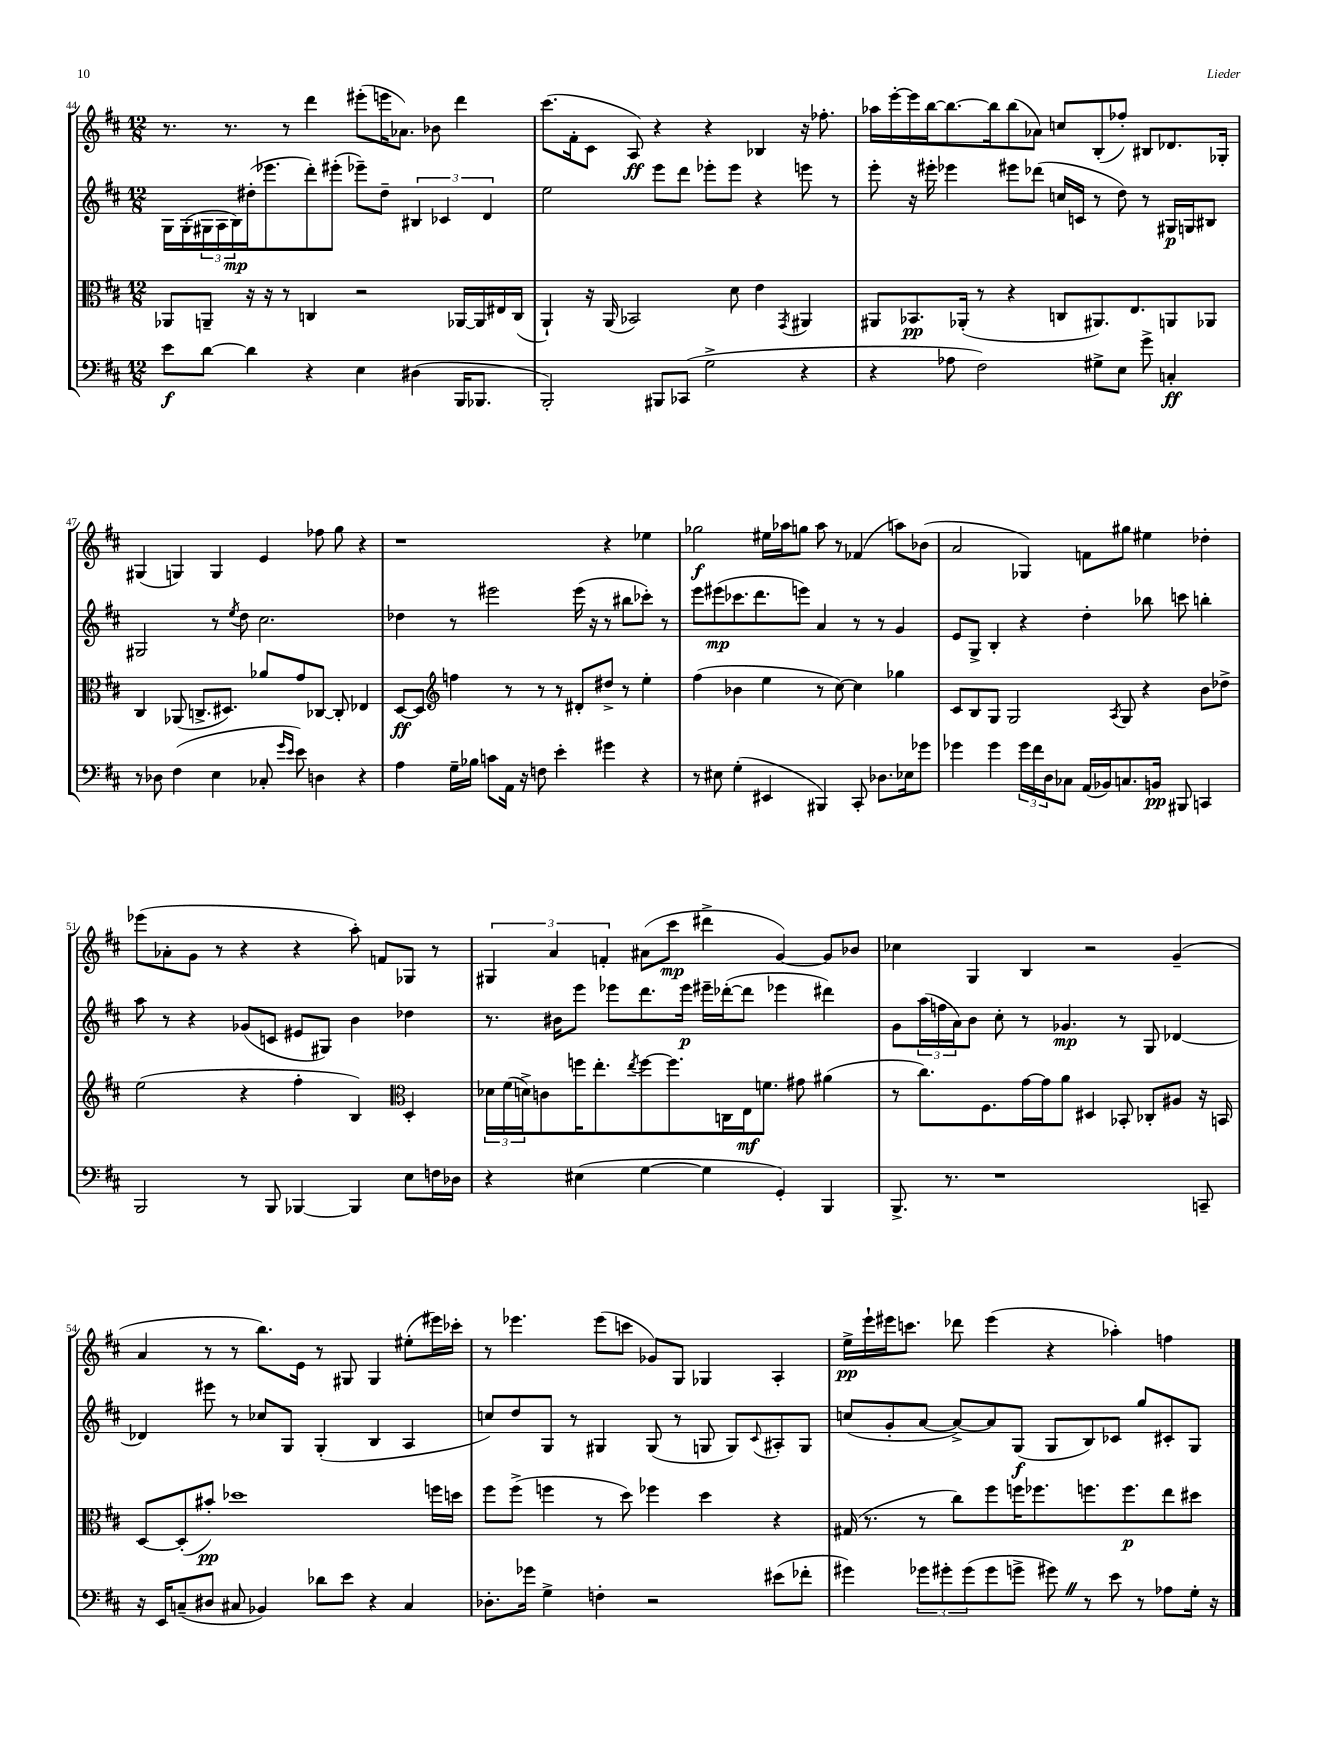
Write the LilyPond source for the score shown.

<<
\new StaffGroup <<
\new Staff = "s0" {
    \clef treble \key d \major \numericTimeSignature \time 12/8
    r8. r8. r8 d'''4 eis'''8-.( e'''16 aes'8.) bes'8 d'''4 |
    cis'''8.( fis'16-. cis'8 a8\ff) r4 r4 bes4 r16 fes''8.-. |
    aes''16 e'''16~-. e'''16 b''16~ b''8.~ b''16 b''8( aes'8) c''8 b8-.( fes''8-.) bis8 des'8. ges16-. |
    gis4( g4) g4 e'4 fes''8 g''8 r4 |
    r1 r4 ees''4 |
    ges''2\f eis''16 aes''16 g''8 aes''8 r8 fes'4( a''8) bes'8( |
    a'2 ges4) f'8 gis''8 eis''4 des''4-. |
    ees'''8( aes'8-. g'8 r8 r4 r4 a''8-.) f'8 ges8 r8 |
    \tuplet 3/2 { gis4 a'4 f'4-. } ais'8( cis'''8\mp dis'''4-> g'4~) g'8 bes'8 |
    ces''4 g4 b4 r2 g'4--( |
    a'4 r8 r8 b''8.) e'16 r8 gis8 gis4 eis''8-.( eis'''16) ces'''16-. |
    r8 ees'''4. ees'''8( c'''8 ges'8) g8 ges4 a4-. |
    e''16->\pp e'''16-! eis'''16 c'''8. des'''8 eis'''4( r4 aes''4-.) f''4 \bar "|." |
}
\new Staff = "s1" {
    \clef treble \key d \major \numericTimeSignature \time 12/8
    g16 g16-.( \tuplet 3/2 { gis16 a16 b16\mp) } dis''16-.( ees'''8. d'''8-.) eis'''8-.( ees'''8--) dis''8-- \tuplet 3/2 { bis4 ces'4 d'4 } |
    e''2 e'''8 d'''8 ees'''8-. ees'''8 r4 e'''8 r8 |
    e'''8-. r16 eis'''16-. ees'''4 eis'''8 des'''8( c''16 c'16 r8 d''8) r8 gis16\p g16 bis8 |
    gis2 r8 \acciaccatura { e''8 } d''8 cis''2. |
    des''4 r8 eis'''2 eis'''16( r16 r8 bis''8 ces'''8-.) r8 |
    e'''8 eis'''8\mp( ces'''8. d'''8. e'''8) a'4 r8 r8 g'4 |
    e'8 g8-> b4-. r4 d''4-. bes''8 c'''8 b''4-. |
    a''8 r8 r4 ges'8( c'8 eis'8 gis8) b'4 des''4 |
    r8. bis'16 e'''8 ees'''8 d'''8. ees'''16\p eis'''16-- des'''16~-.( des'''8 ees'''4 dis'''4) |
    g'8 \tuplet 3/2 { a''16( f''16 a'16) } b'8 cis''8-. r8 ges'4.\mp r8 g8 des'4~ |
    des'4 eis'''8 r8 ces''8 g8 g4-.( b4 a4 |
    c''8) d''8 g8 r8 gis4 gis8( r8 g8 g8) \appoggiatura { cis'8 } ais8-. g8 |
    c''8( g'8-. a'8~ a'8~->) a'8 g8\f( g8 b8) ces'8 g''8 cis'8-. g8 \bar "|." |
}
\new Staff = "s2" {
    \clef alto \key d \major \numericTimeSignature \time 12/8
    aes,8 a,8-- r16 r16 r8 c4 r2 aes,16~ aes,16 eis16 c16( |
    a,4-!) r16 a,16( bes,2) d'8 e'4 \acciaccatura { g,8 } ais,4 |
    ais,8 bes,8.\pp aes,16-.( r8 r4 c8 ais,8.) e8. a,8 aes,8 |
    cis4 aes,8( c8.-> dis8.) aes'8 g'8 ces8~ ces8-. ees4 |
    d8~\ff d8 \clef treble f''4 r8 r8 r8 dis'8-. dis''8-> r8 e''4-. |
    fis''4( bes'4 e''4 r8 cis''8~) cis''4 ges''4 |
    cis'8 b8 g8 g2 \acciaccatura { a8 } g8 r4 b'8 des''8-> |
    e''2( r4 fis''4-. b4) \clef alto d4-. |
    \tuplet 3/2 { des'16 fis'16( d'16->) } c'8 f''16 e''8.-. \acciaccatura { e''8 } f''8~ f''8. c16 e16\mf f'8. gis'8 ais'4( |
    r8 cis''8.) fis8. g'16~ g'16 a'8 dis4 bes,8-. ces8-. ais8 r16 b,16 |
    d8~ d8-.( bis'8-.\pp) des''1 f''16 d''16 |
    fis''8 fis''8->( f''4 r8 d''8) fes''4 d''4 r4 |
    gis16( r8. r8 cis''8) fis''8 f''16 fes''8. f''8. f''8.\p e''8 dis''8 \bar "|." |
}
\new Staff = "s3" {
    \clef bass \key d \major \numericTimeSignature \time 12/8
    e'8\f d'8~ d'4 r4 e4 dis4( b,,16 bes,,8. |
    b,,2-.) bis,,8 ces,8( g2-> r4 |
    r4 aes8 fis2) gis8-> e8 g'8-> c4-.\ff |
    r8 des8 fis4( e4 ces8-. \grace { g'16 e'16 } e'8) d4 r4 |
    a4 g16-- bes16 c'8 a,16 r16 f8 e'4-. gis'4 r4 |
    r8 eis8 g4-.( eis,4 bis,,4) cis,8-. des8. ees16 ges'8 |
    ges'4 ges'4 \tuplet 3/2 { ges'16 fis'16 d16 } ces8 a,16( bes,16) c8. b,16\pp bis,,8 c,4 |
    b,,2 r8 b,,8 bes,,4~ bes,,4 e8 f16 des16 |
    r4 eis4( g4~ g4 g,4-.) b,,4 |
    b,,8.-> r8. r1 c,8-- |
    r16 e,16 c8--( dis8 cis8 bes,4) des'8 e'8 r4 cis4 |
    des8.-. ges'16 g4-> f4-. r2 eis'8( fes'8-. |
    gis'4) \tuplet 3/2 { ges'8 gis'8-. gis'8( } gis'8 g'8-> gis'8) \once \override BreathingSign.text = \markup { \musicglyph "scripts.caesura.straight" } \breathe r8 e'8 r8 aes8 g16-. r16 \bar "|." |
}
>>
>>
\layout { \context { \Score currentBarNumber = #44 } }
